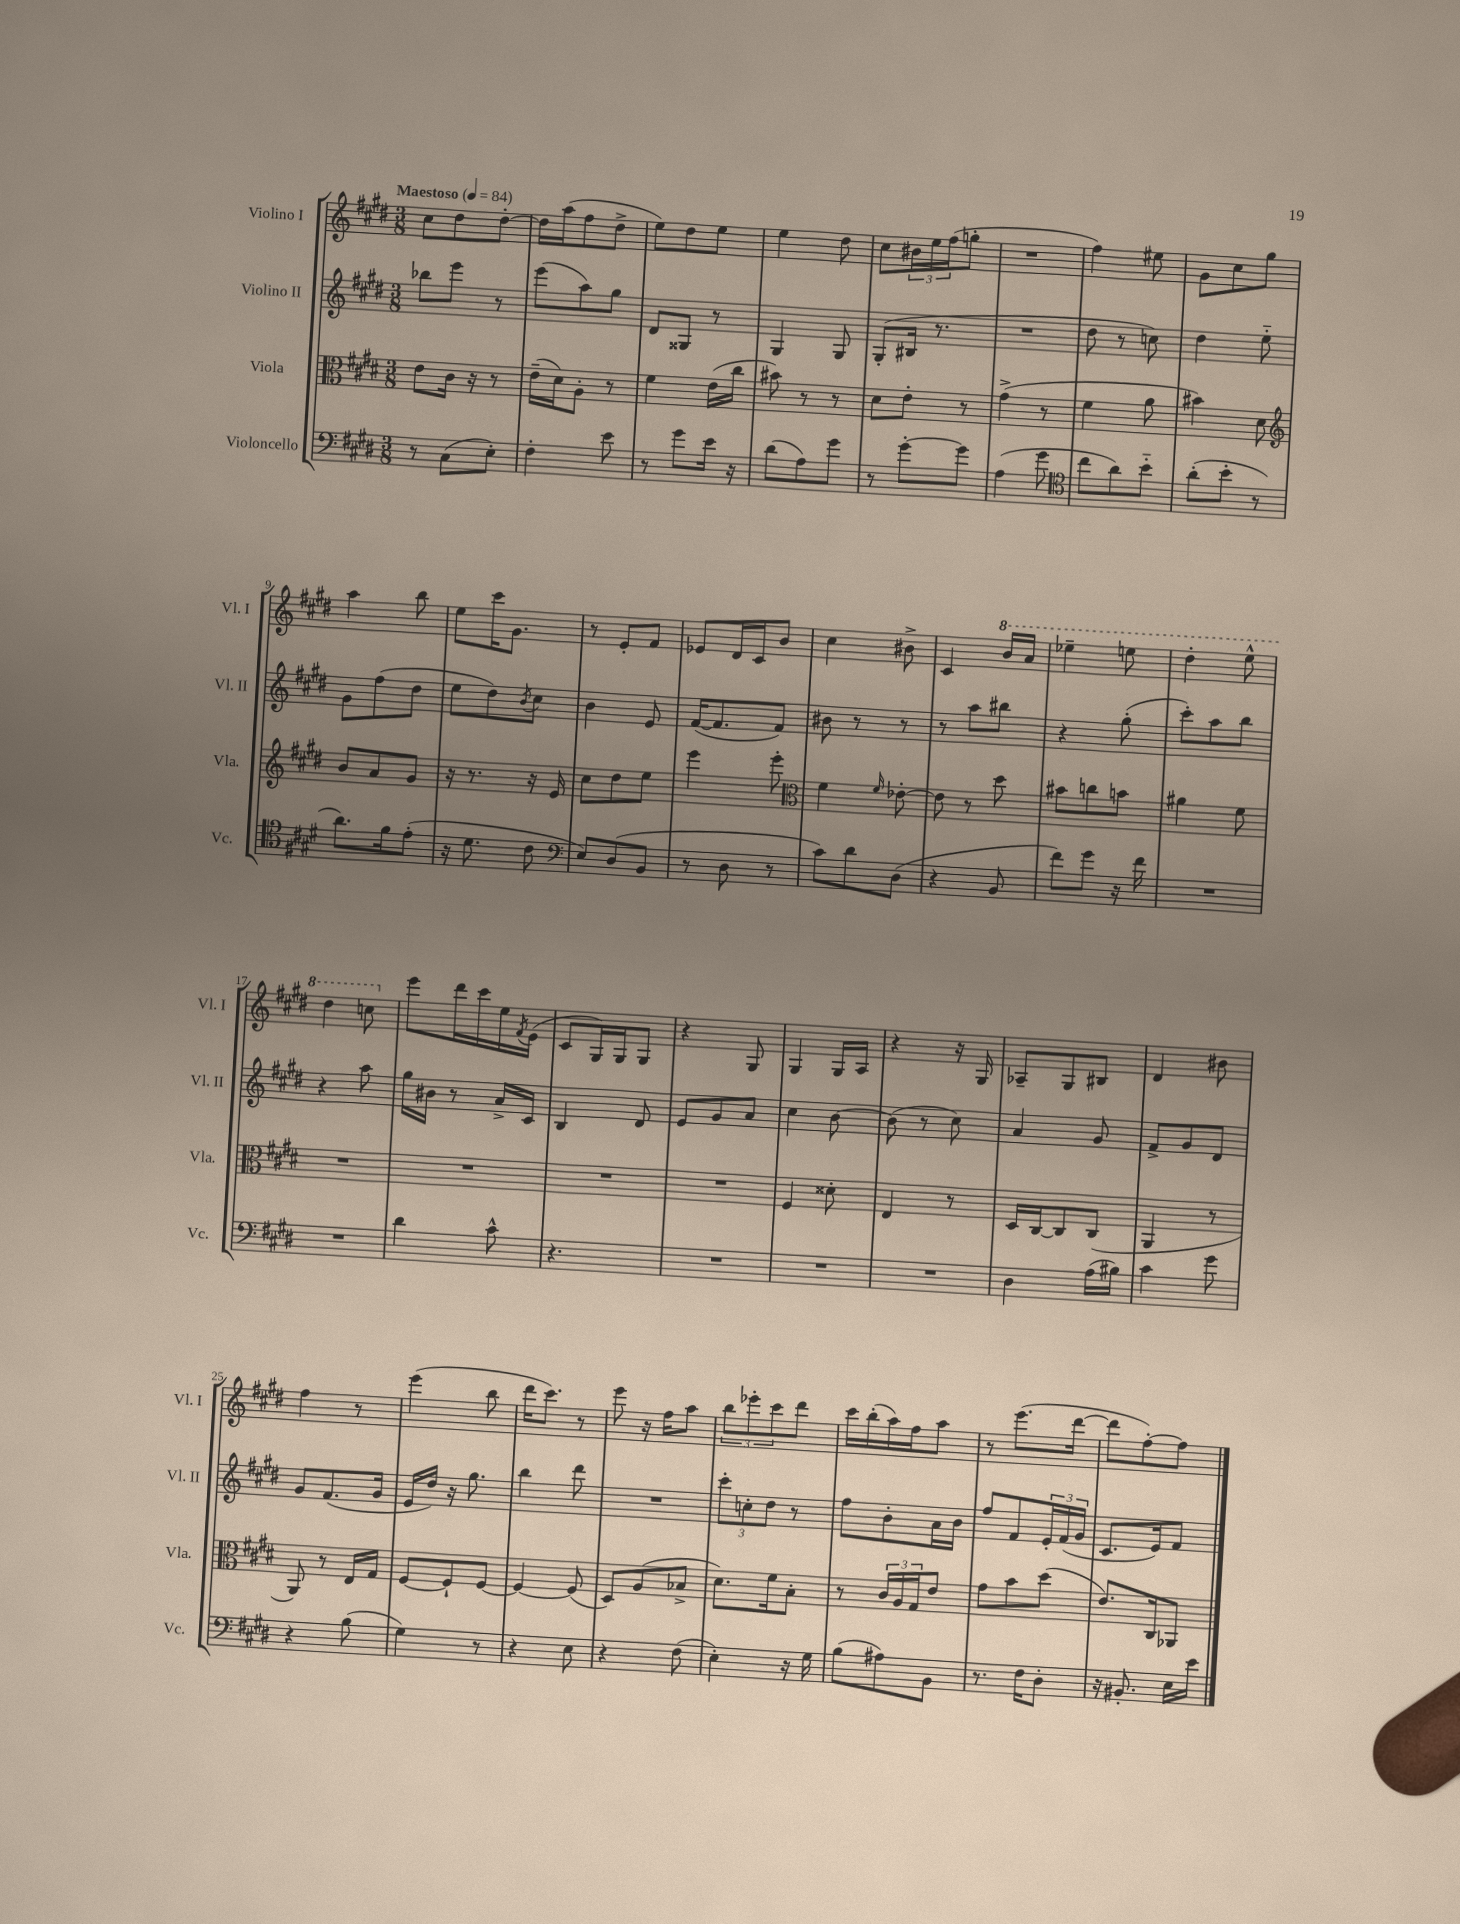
<<
\new StaffGroup <<
\new Staff = "s0" \with { instrumentName = "Violino I" shortInstrumentName = "Vl. I" } {
    \clef treble \key e \major \numericTimeSignature \time 3/8 \tempo "Maestoso" 4 = 84
    cis''8 dis''8 dis''8~-. |
    dis''16 a''16( fis''8 dis''8-> |
    e''8) dis''8 e''8 |
    e''4 dis''8 |
    cis''8 \tuplet 3/2 { bis'16 e''16 fis''16( } g''8-. |
    R4. |
    fis''4) eis''8 |
    gis'8 cis''8 gis''8 |
    a''4 b''8 |
    e''8 cis'''16 gis'8. |
    r8 e'8-. fis'8 |
    ees'8 dis'16 cis'16 b'8 |
    cis''4 bis'8-> |
    cis'4 \ottava #1 b''16 a''16 |
    ees'''4-- e'''8 |
    dis'''4-. e'''8-^ |
    dis'''4 c'''8 \ottava #0 |
    e'''8 dis'''16 cis'''16 e''16 \acciaccatura { fis'8 } e'16( |
    cis'8 gis16) gis16 gis8 |
    r4 gis8 |
    gis4 gis16 a16 |
    r4 r16 gis16 |
    aes8-- gis8 bis8 |
    dis'4 bis'8 |
    fis''4 r8 |
    e'''4( b''8 |
    dis'''16 cis'''8.) r8 |
    e'''8 r16 fis''16 a''8 |
    \tuplet 3/2 { b''8 ees'''8-. cis'''8 } dis'''8 |
    cis'''16 b''16-.( a''16) fis''16 a''8 |
    r8 e'''8.( dis'''16~ |
    dis'''8 fis''8~-.) fis''8 \bar "|." |
}
\new Staff = "s1" \with { instrumentName = "Violino II" shortInstrumentName = "Vl. II" } {
    \clef treble \key e \major \numericTimeSignature \time 3/8
    bes''8 e'''8 r8 |
    e'''8( a''8) gis''8 |
    dis'8 gisis8 r8 |
    gis4 gis8 |
    gis8-.( bis16 r8. |
    R4. |
    dis''8 r8 c''8) |
    dis''4 e''8-_ |
    gis'8 fis''8( dis''8 |
    e''8 dis''8) \acciaccatura { b'8 } cis''8 |
    b'4 e'8 |
    fis'16~( fis'8. fis'8) |
    bis'8 r8 r8 |
    r8 a''8 bis''8 |
    r4 gis''8-.( |
    cis'''8-.) a''8 b''8 |
    r4 a''8 |
    gis''16 bis'16 r8 a'16-> cis'16 |
    b4 dis'8 |
    e'8 gis'8 a'8 |
    cis''4 b'8~ |
    b'8( r8 cis''8) |
    a'4 gis'8 |
    fis'8-> gis'8 dis'8 |
    gis'8 fis'8.( gis'16 |
    e'16 dis''16) r16 gis''8. |
    b''4 dis'''8 |
    R4. |
    \tuplet 3/2 { cis'''8-. c''8-. dis''8 } r8 |
    fis''8 b'8-. a'16 b'16 |
    fis''8 fis'8 \tuplet 3/2 { e'16-. fis'16( gis'16 } |
    cis'8. e'16) fis'8 \bar "|." |
}
\new Staff = "s2" \with { instrumentName = "Viola" shortInstrumentName = "Vla." } {
    \clef alto \key e \major \numericTimeSignature \time 3/8
    e'8 cis'16 r16 r8 |
    e'16--( dis'16) a8-. r8 |
    fis'4 e'16( cis''16 |
    bis'8) r8 r8 |
    dis'8 e'8-. r8 |
    gis'4->( r8 |
    fis'4 a'8 |
    bis'4) dis'8 |
    \clef treble b'8 a'8 gis'8 |
    r16 r8. r16 e'16 |
    cis''8 dis''8 e''8 |
    e'''4 e'''8-. |
    \clef alto fis'4 \grace { fis'16 } ees'8~-. |
    ees'8 r8 dis''8 |
    bis'8 c''8 b'8 |
    ais'4 fis'8 |
    R4. |
    R4. |
    R4. |
    R4. |
    fis4 disis'8-. |
    e4 r8 |
    dis16 cis16~ cis8 cis8( |
    a,4 r8 |
    a,8) r8 e16 gis16 |
    fis8~ fis8-! fis8~ |
    fis4~ fis8( |
    dis8) a8( bes8-> |
    dis'8.) fis'16 b8-. |
    r8 \tuplet 3/2 { cis'16 a16 gis16 } e'8 |
    gis'8 b'8 dis''8( |
    e'8.) cis16 aes,8 \bar "|." |
}
\new Staff = "s3" \with { instrumentName = "Violoncello" shortInstrumentName = "Vc." } {
    \clef bass \key e \major \numericTimeSignature \time 3/8
    r8 cis8( e8-.) |
    fis4-. e'8 |
    r8 gis'8 e'16 r16 |
    dis'8( a8) gis'8 |
    r8 gis'8~-. gis'8 |
    a4( gis'8 |
    \clef tenor cis''8 a'8) b'8-_ |
    a'8-.( b'8-. r8 |
    a'8.) fis'16 e'8-.( |
    r16 dis'8. cis'8 |
    \clef bass e8) dis8( b,8 |
    r8 dis8 r8 |
    cis'8) dis'8 dis8( |
    r4 b,8 |
    fis'8) gis'8 r16 fis'16 |
    R4. |
    R4. |
    dis'4 cis'8-^ |
    r4. |
    R4. |
    R4. |
    R4. |
    dis4 a16( bis16) |
    cis'4 gis'8 |
    r4 b8( |
    gis4) r8 |
    r4 e8 |
    r4 fis8( |
    e4-.) r16 gis16 |
    b8( ais8) b,8 |
    r8. fis16 dis8-. |
    r16 bis,8.-. e16 e'16 \bar "|." |
}
>>
>>
